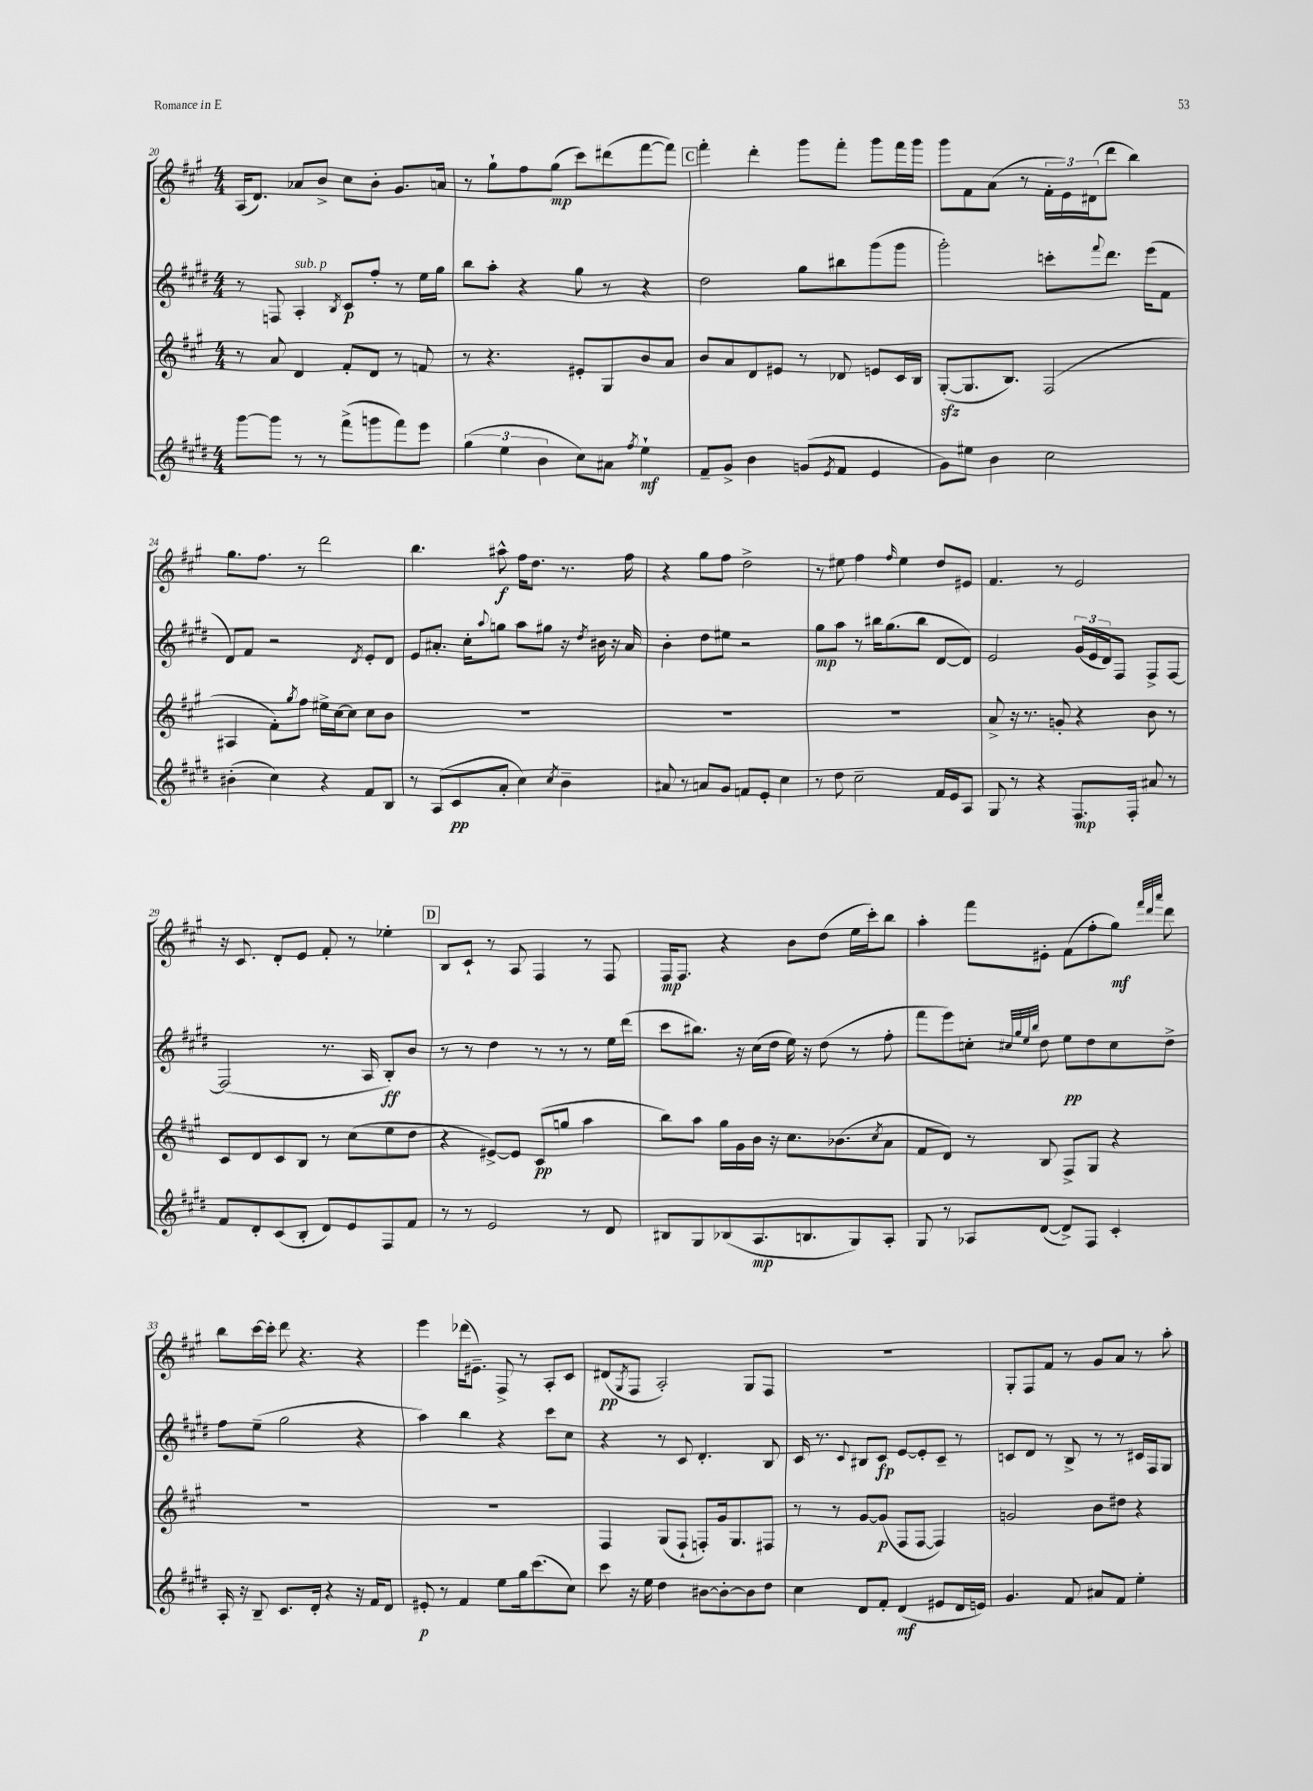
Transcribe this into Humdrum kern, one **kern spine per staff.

**kern	**kern	**kern	**kern
*staff4	*staff3	*staff2	*staff1
*clefG2	*clefG2	*clefG2	*clefG2
*k[f#c#g#d#]	*k[f#c#g#]	*k[f#c#g#d#]	*k[f#c#g#]
*M4/4	*M4/4	*M4/4	*M4/4
[8ggg#	8r	8r	(16A
.	.	.	8.d)
8ggg#]	8a	8F	.
8r	4d	4A'	8a-
8r	.	.	8b^
.	.	8qB	.
(8fff#^	8f#'	8c#	8cc#
8ggg	8d	8ff#'	8b'
8fff#)	8r	8r	8.g#
8eee	8f	16ee	.
.	.	16gg#	16a
=	=	=	=
(6gg#	8r	8bb	8r
.	4.r	8aa'	8gg#`
6ee	.	.	.
.	.	4r	8ff#
6b	.	.	.
.	.	.	(8gg#
8cc#)	8e#'	8gg#	8ccc#)
8a#	8G#	8r	(8ddd#
8qff#	.	.	.
4ee`	8b	4r	[8fff#
.	8a	.	8fff#])
=	=	=	=
8f#~	8b	2dd#	4fff#'
8g#^	8a	.	.
4b	8d	.	4ddd'
.	8e#	.	.
(8g	8r	8gg#	8ggg#
8qe	.	.	.
8f#	8d-	8bb#	8fff#'
4e	8e	(8ggg#	8ggg#
.	16c#	8ggg#	16fff#
.	16B	.	16ggg#
=	=	=	=
8g#)	([8G#'	2ggg#')	8ggg#
8ee#	8.G#]	.	8f#
4b	.	.	(8a
.	8.B)	.	.
.	.	.	8r
2cc#	(2F#	8ccc'	24f#'
.	.	.	24e)
.	.	.	(24d#
.	.	8qqfff#	.
.	.	8.ddd#	8ddd
.	.	.	4bb)
.	.	(16eee	.
.	.	8f#	.
=	=	=	=
(4b#'	4A#	8d#)	8.gg#
.	.	8f#	.
.	.	.	8.ff#
4cc#)	8f#')	2r	.
.	8qgg#	.	.
.	8ff#	.	8r
4r	16ee#^	.	2ddd
.	[16cc#	.	.
.	8cc#]	.	.
.	.	8qd#	.
8f#	8cc#	8e'	.
8B	8b	8d#	.
=	=	=	=
8r	1r	8e	4.bb
(8A	.	8.a#'	.
8c#	.	.	.
.	.	16cc#'	.
.	.	8qqaa	.
8a'	.	8gg	8aa#^^
4cc#)	.	8aa	16ff#
.	.	.	8.dd
.	.	8gg#	.
8qcc#	.	.	.
4b~	.	16r	8.r
.	.	8qdd#	.
.	.	16b#	.
.	.	16r	.
.	.	16a#	16ff#
=	=	=	=
8a#	1r	4b'	4r
8r	.	.	.
8a	.	8dd#	8gg#
8g#	.	8ee#	8ff#
8f	.	2r	2dd^
8e'	.	.	.
4cc#	.	.	.
=	=	=	=
8r	1r	8gg#	8r
8dd#	.	8aa	8ee#
2cc#~	.	8r	4ff#
.	.	16bb#	.
.	.	(8.gg#	.
.	.	.	16qqff#
.	.	.	4ee#
.	.	8bb#	.
16f#	.	[8d#	8dd
16e	.	.	.
8A	.	8d#])	8e#
=	=	=	=
8G#	8a^	2e	4.f#
8r	16r	.	.
.	8.r	.	.
4r	.	.	.
.	8g'	.	8r
8.F#	4r	(24g#	2e
.	.	24e	.
.	.	24d#)	.
.	.	8F#	.
16F#'	.	.	.
8a#	8b	8F#^	.
8r	8r	[8F#	.
=	=	=	=
8f#	8c#	(2F#]	16r
.	.	.	8.c#
8d#'	8d	.	.
(8c#	8c#	.	8d'
8B'	8B	.	8e
8d#)	8r	8.r	8f#'
8e	(8cc#	.	8r
.	.	16A	.
8F#	8ee	8B')	4ee-'
8f#	8dd	8b	.
=	=	=	=
8r	4r	8r	8B
8r	.	8r	8c#`
2e	[8e#^)	4dd#	8r
.	8e#]	.	8A
.	(8c#	8r	4F#
.	8gg	8r	.
8r	4aa	8r	8r
8d#	.	16ee	8F#
.	.	(16ddd#	.
=	=	=	=
8B#	8bb)	8ccc#	16F#
.	.	.	8.F#
8G#	8aa	8.bb#)	.
(8B-	16gg#	.	4r
.	16g#	16r	.
8.A	16b	(16cc#	.
.	16r	16dd#	.
.	8.cc#	16ee)	8b
8.B	.	16r	.
.	.	(8dd#	(8dd
.	(8.b-	.	.
8G#)	.	8r	16ee
.	.	.	16ccc#')
.	8qcc#	.	.
8A'	8a	8ff#'	8bb
=	=	=	=
8G#	8f#	8fff#	4aa'
8r	8d)	8eee)	.
8A-	8r	8cc'	8fff#
.	.	32qqcc#	.
.	.	32qqgg#	.
.	.	32qqee	.
.	.	32qqbb	.
([8d#	8B	8dd#	8e#'
8d#^])	8F#^	8ee	(8f#
8F#	8G#	8dd#	8ff#'
4c#'	4r	8cc#	8gg#)
.	.	.	32qqfff#
.	.	.	32qqddd
.	.	.	32qqaaa
.	.	8dd#^	8ddd
=	=	=	=
16A'	1r	8ff#	8bb
16r	.	.	.
8B~	.	(8ee~	[16ccc#
.	.	.	16ccc#']
8.c#	.	2gg#	8ddd
.	.	.	4.r
16d#'	.	.	.
4r	.	.	.
16r	.	4r	4r
16f#	.	.	.
8d#	.	.	.
=	=	=	=
8e#'	1r	4aa)	4eee
8r	.	.	.
4f#	.	4bb	(16ddd-
.	.	.	8.e#~)
8ee	.	4r	8F#^
16gg#	.	.	8r
(8.ccc#	.	.	.
.	.	8ccc#	8A'
8cc#)	.	8cc#	8c#
=	=	=	=
8ccc#	4F#	4r	(8d#
.	.	.	8qG#
16r	.	.	8F#
16ee	.	.	.
4dd#	(8G#	8r	2A')
.	8F#`	8c#	.
[8b#	8F')	4.d#'	.
8b#'_	16g#	.	.
.	8.G#	.	.
8b#]	.	.	8G#
8dd#	8F#	8B	8F#
=	=	=	=
4cc#	8r	16c#	1r
.	.	8.r	.
.	8r	.	.
.	.	8qqc#	.
8d#	[8g#	8B#	.
8f#'	(8g#]	8c#	.
(4d#	8F#	[8e	.
.	[8F#	8e']	.
8e#	4F#])	8c#~	.
16d#	.	8r	.
16e)	.	.	.
=	=	=	=
4.g#	2g	8c	8G#'
.	.	8d#	8F#
.	.	8r	8f#
8f#	.	8B^	8r
8a#	8b	8r	8g#
8f#	8dd#	8r	8a
4ee'	4r	16c#	8r
.	.	16F#	.
.	.	8G#	8aa'
==	==	==	==
*-	*-	*-	*-
